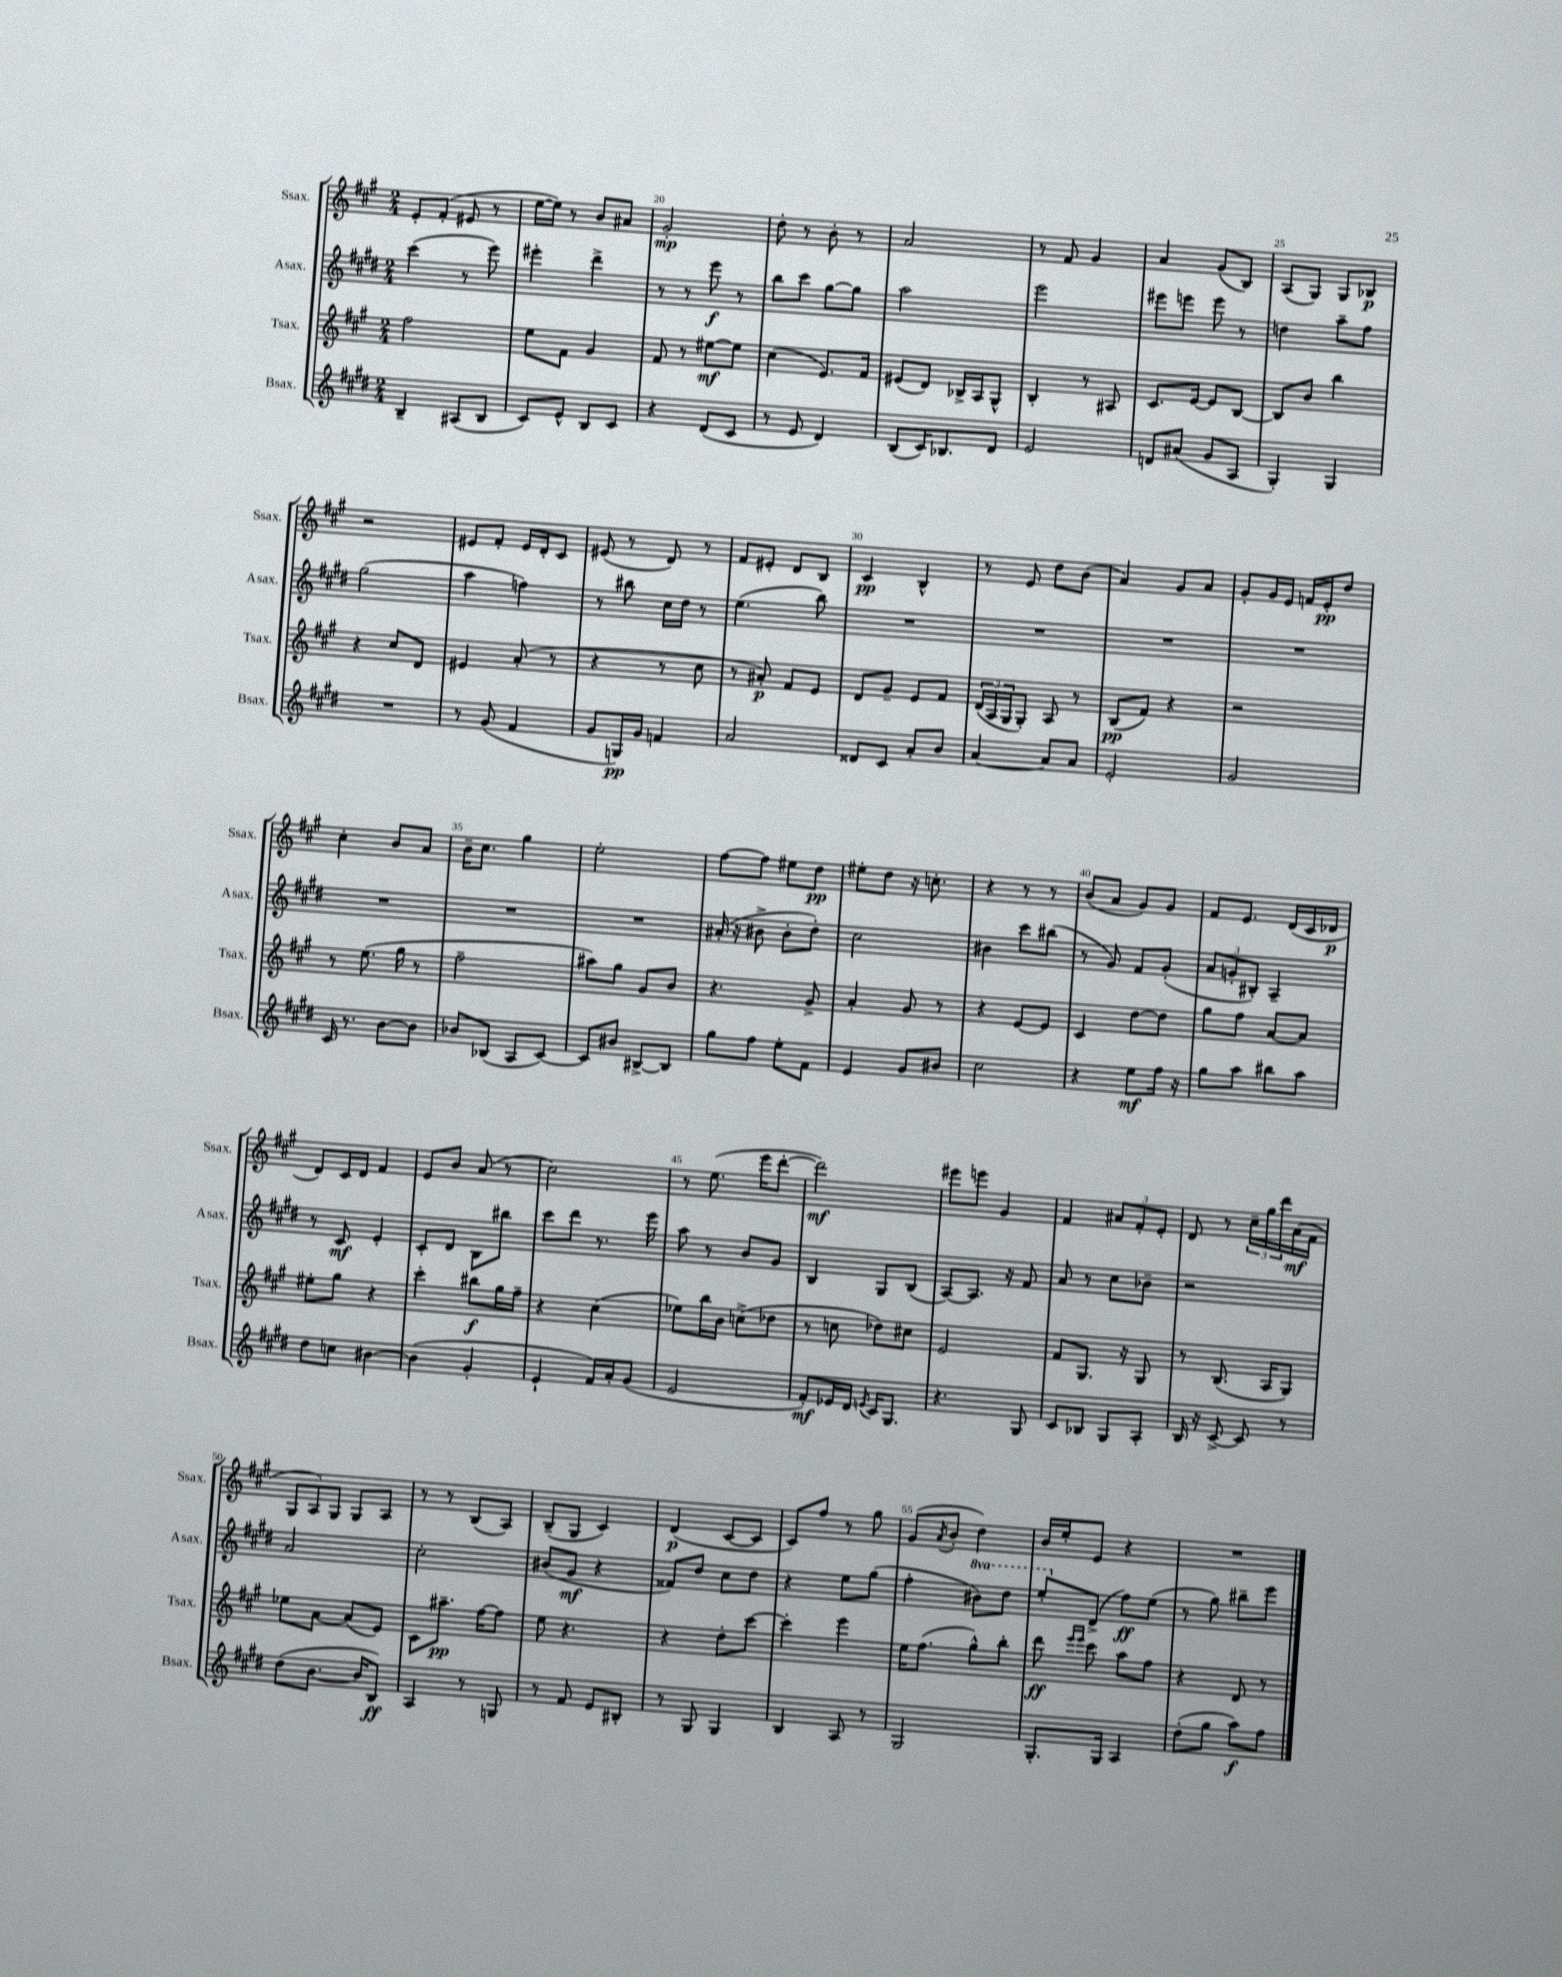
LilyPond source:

<<
\new StaffGroup <<
\new Staff = "s0" \with { instrumentName = "Ssax." shortInstrumentName = "Ssax." } {
    \clef treble \key a \major \numericTimeSignature \time 2/4
    e'8-. fis'8-.( eis'8 r8 |
    e''16~ e''16) r8 b'8 ais'8 |
    gis'2-.\mp |
    d''8-. r8 b'8-. r8 |
    a'2 |
    r8 fis'8 gis'4 |
    a'4 gis'8( b8) |
    a8( gis8) gis8 bes8\p |
    r2 |
    eis'8 fis'8-. eis'16 d'16-. cis'8 |
    eis'8( r8 d'8) r8 |
    fis'8 eis'8-. d'8 b8 |
    cis'4\pp b4-^ |
    r8 e'8 d''8 b'8( |
    a'4) gis'8 a'8 |
    gis'8-. gis'16 e'16 f'16 e'16-.\pp d''8 |
    cis''4-. b'8 a'8 |
    b'16-- cis''8. gis''4 |
    e''2-. |
    fis''8~ fis''8 eis''8 d''8\pp |
    eis''8-. d''8 r16 c''8.-. |
    r4 r8 r8 |
    b'8( a'8 gis'8) gis'8 |
    fis'8 e'8. d'16( cis'16 des'16\p |
    d'8) cis'16 d'16 fis'4 |
    e'8 b'8 a'8( r8 |
    cis''2) |
    r8 e''8.( e'''16 d'''8~-. |
    d'''2\mf) |
    eis'''8 e'''8 gis'4 |
    fis'4 \tuplet 3/2 { ais'8 fis'8-. e'8-. } |
    d'8 r8 \tuplet 3/2 { cis''16-- gis''16 d'''16 } a'16\mf( fis'16 |
    \tuplet 3/2 { gis8 a8) gis8 } gis8 a8 |
    r8 r8 b8( a8) |
    b8--( gis8 cis'4) |
    d'4\p( cis'8~ cis'8 |
    cis'8) fis''8 r8 gis''8 |
    gis'8( \acciaccatura { a'8 } b'8-. d''4) |
    b'16 e''16-. e'8 r4 |
    R2 \bar "|." |
}
\new Staff = "s1" \with { instrumentName = "Asax." shortInstrumentName = "Asax." } {
    \clef treble \key e \major \numericTimeSignature \time 2/4 \set Staff.ottavationMarkups = #ottavation-simple-ordinals
    cis'''4( r8 e'''8) |
    eis'''4-. dis'''4-> |
    r8 r8 e'''8\f r8 |
    b''8 cis'''8 gis''8~ gis''8 |
    a''2 |
    e'''2 |
    eis'''8 e'''8 e'''8 r8 |
    d''4 a''8-- fis''8 |
    gis''2( |
    a''4 f''4) |
    r8 bis''8 cis''16 dis''16 r8 |
    e''4.( b''8) |
    R2 |
    R2 |
    R2 |
    R2 |
    R2 |
    R2 |
    R2 |
    ais'16-.( r16 bis'8-> bis'8-. dis''8-.) |
    cis''2 |
    bis'4 cis'''8 bis''8( |
    r8 gis'8) fis'8 gis'8-.( |
    \tuplet 3/2 { a'8 g'8-. bis8-.) } a4-- |
    r8 cis'8\mf e'4-. |
    cis'8-. dis'8 b8 bis''8 |
    cis'''8 dis'''8 r8. e'''16 |
    a''8 r8 b'8 gis'8 |
    b4 gis8 b8( |
    a8~) a8. r16 fis'8 |
    a'8 r8 cis''8 bes'8-- |
    r2 |
    a'2 |
    cis''2-. |
    bis'8( gis'8\mf r4 |
    fisis'8) dis''8 cis''8 dis''8 |
    r4 e''8 gis''8( |
    fis''4-. \ottava #1 bis''8) dis'''8 |
    e'''8-. \ottava #0 dis'8->( fis''8\ff) e''8( |
    r8 gis''8) bis''8-- e'''8 \bar "|." |
}
\new Staff = "s2" \with { instrumentName = "Tsax." shortInstrumentName = "Tsax." } {
    \clef treble \key a \major \numericTimeSignature \time 2/4
    fis''2 |
    e''8 fis'8 gis'4 |
    fis'8 r8 eis''8~\mf eis''8 |
    cis''4( e'8.) fis'16 |
    eis'8( d'8) bes16-> a16 gis8-^ |
    b4-. r8 ais8 |
    cis'8. e'16~ e'8 b8~ |
    b8 b'8 b''4 |
    r4 cis''8 d'8 |
    eis'4 a'8-.( r8 |
    r4 r8 cis''8 |
    r8 ais'8-.\p) fis'8 e'8 |
    d'8 gis'8-- e'8 fis'8 |
    \tuplet 3/2 { d'16( a16 gis16 } gis8-.) a8 r8 |
    b8\pp( fis'8) r4 |
    r2 |
    r8 e''8.( gis''16 r8 |
    fis''2-- |
    ais''8) gis''8 gis'8 b'8 |
    r4. gis'8-> |
    a'4-. gis'8 r8 |
    r4 e'8~ e'8 |
    cis'4 d''8~ d''8 |
    gis''8 fis''8 a'8~ a'8 |
    eis''8-. gis''8 r4 |
    cis'''4-. bis''8\f gis''16 fis''16-- |
    r4 cis''4( |
    ees''8) b''16 b'16 c''8->( des''8 |
    r8 c''8 des''8) cis''8 |
    e'2 |
    fis'8 gis8. r16 gis8 |
    r8 b8.( a16 gis8) |
    ees''8 a'8~ a'8( e'8) |
    cis'8 ais''8.--\pp fis''16~ fis''8 |
    e''8 r4. |
    r4 d''8-. cis'''8~ |
    cis'''4-. e'''4 |
    e''16 fis''8.( gis''8-^) b''8-. |
    d'''8\ff \grace { e'''16 e'''16 } cis'''8 a''8 fis''8 |
    r4 d'8 r8 \bar "|." |
}
\new Staff = "s3" \with { instrumentName = "Bsax." shortInstrumentName = "Bsax." } {
    \clef treble \key e \major \numericTimeSignature \time 2/4
    b4-- ais8( b8 |
    cis'8) e'8-^ b8 cis'8 |
    r4 dis'8( cis'8 |
    r8 e'8 dis'4) |
    b8( cis'16) bes8. dis'8 |
    e'2 |
    d'8 ais'8( gis'8 a8 |
    gis4-.) gis4 |
    R2 |
    r8 gis'8( fis'4 |
    gis'8 g16\pp) gis'16 f'4 |
    a'2 |
    disis'8 cis'8 a'8-. b'8 |
    a'4~ a'8 a'8 |
    e'2-. |
    gis'2 |
    cis'16 r8. b'8~ b'8 |
    bes'8 bes8( a8 cis'8~) |
    cis'8 bis'8 bis8~-> bis8 |
    gis''8 fis''8 e''8-. fis'8 |
    e'4 gis'8 bis'8 |
    cis''2 |
    r4 e''8\mf fis''16 r16 |
    gis''8 a''8 bis''8 a''8 |
    dis''8 c''8 bis'4~ |
    bis'4( gis'4-. |
    e'4-! fis'16) a'16-. gis'8( |
    e'2 |
    fis'8-.\mf) ees'16 dis'16 \acciaccatura { e'8 } cis'16 gis8. |
    r4. gis8 |
    cis'8 bes8 gis8 a8-. |
    b16 r16 cis'8~-> cis'8 r8 |
    dis''8( b'8.~ b'16 b8\ff) |
    a4 r8 g8 |
    r8 fis'8 e'8 bis8-. |
    r8 gis8 gis4 |
    b4 a8 r8 |
    gis2 |
    gis8.-. gis16 a4 |
    dis''8-.( gis''8 a''8\f) fis''8 \bar "|." |
}
>>
>>
\layout { \context { \Score currentBarNumber = #18 \override BarNumber.break-visibility = ##(#f #t #t) barNumberVisibility = #(every-nth-bar-number-visible 5) } }
